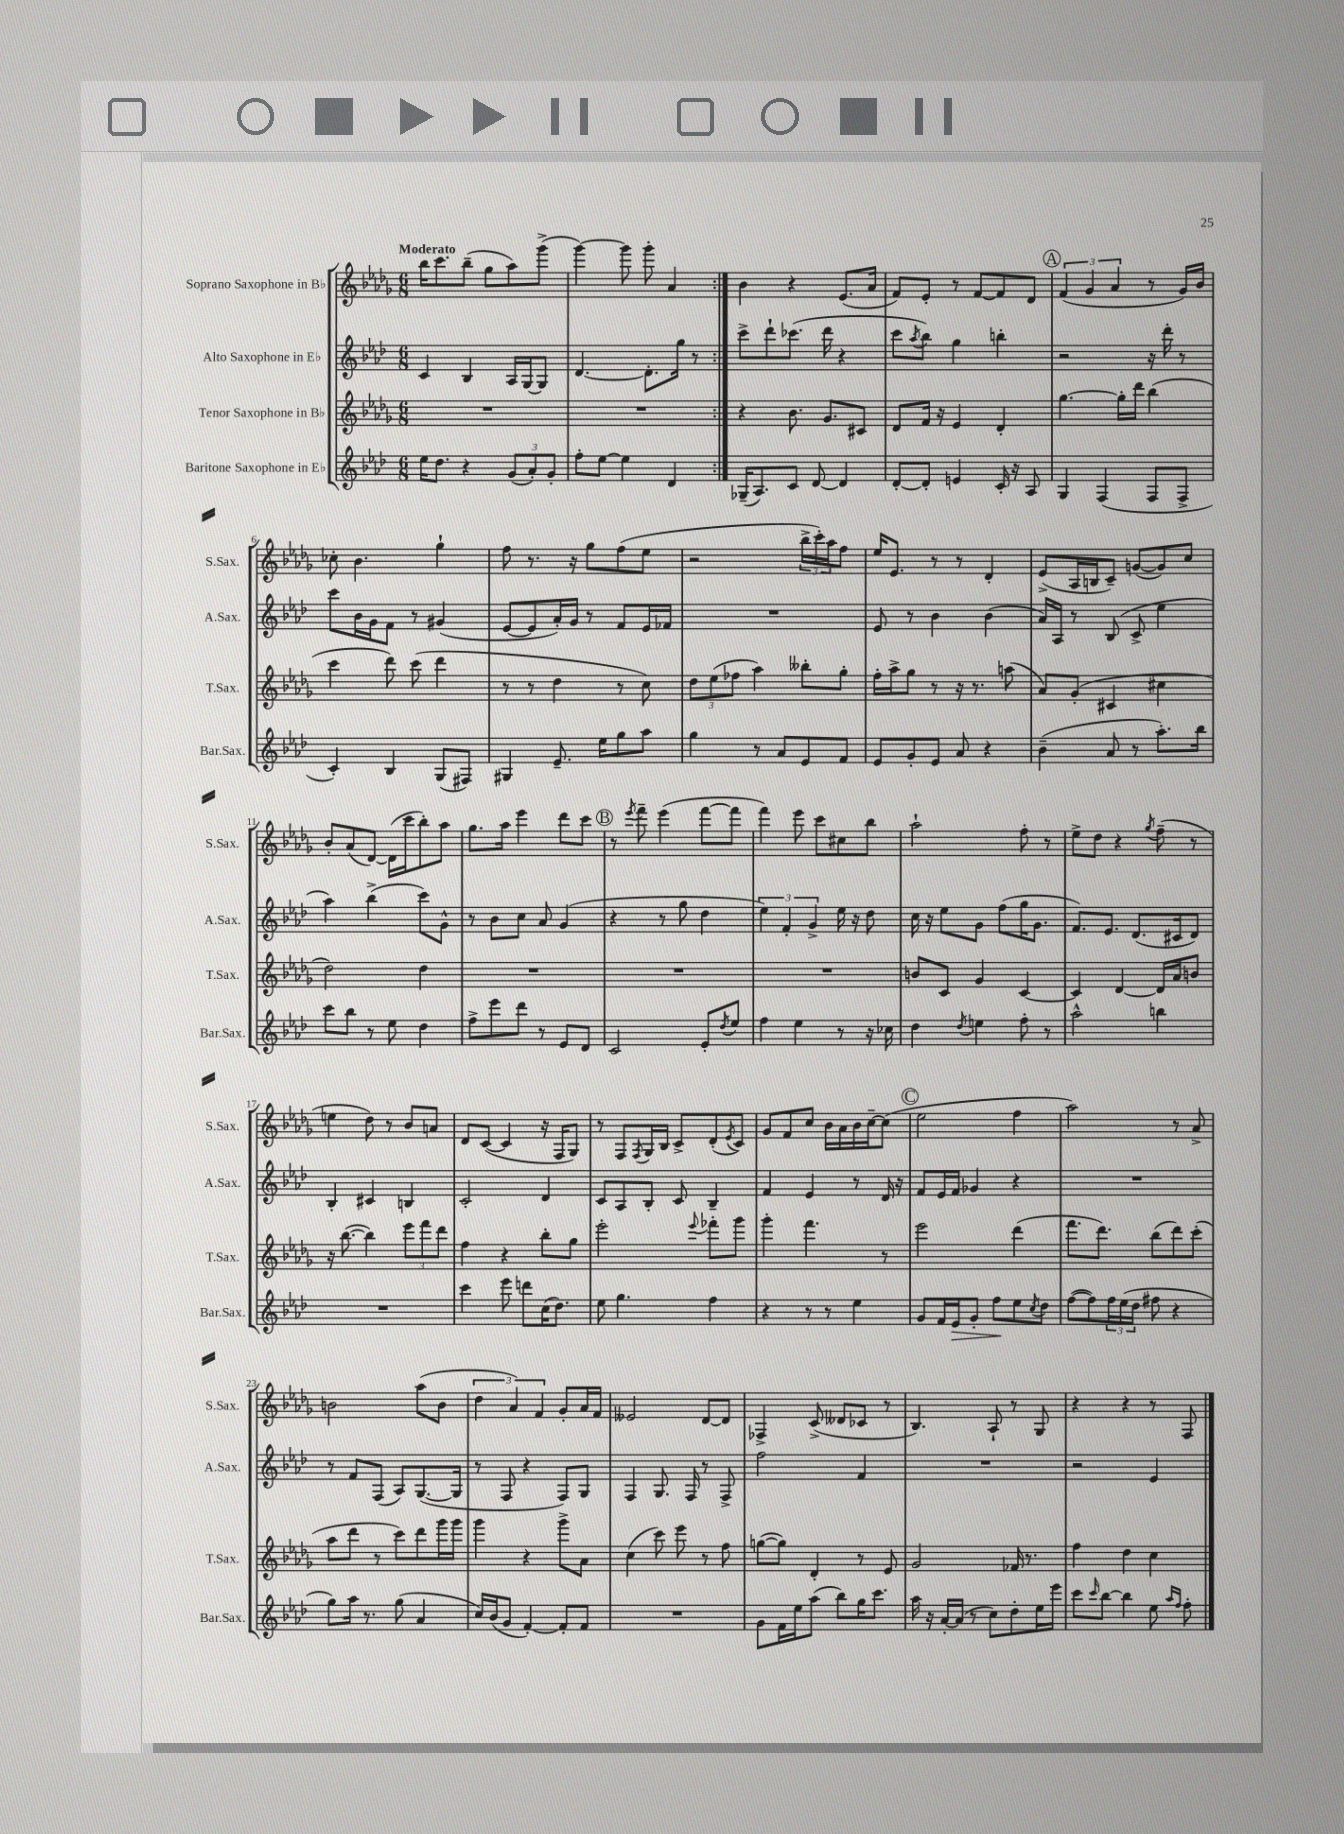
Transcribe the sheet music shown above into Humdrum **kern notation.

**kern	**dynam	**kern	**kern	**kern
*part4	*part4	*part3	*part2	*part1
*staff4	*staff4	*staff3	*staff2	*staff1
*I"Baritone Saxophone in E♭	*	*I"Tenor Saxophone in B♭	*I"Alto Saxophone in E♭	*I"Soprano Saxophone in B♭
*I'Bar.Sax.	*	*I'T.Sax.	*I'A.Sax.	*I'S.Sax.
*clefG2	*	*clefG2	*clefG2	*clefG2
*k[b-e-a-d-]	*	*k[b-e-a-d-g-]	*k[b-e-a-d-]	*k[b-e-a-d-g-]
*M6/8	*	*M6/8	*M6/8	*M6/8
=1	=1	=1	=1	=1
!	!	!	!	!LO:TX:a:B:t=Moderato
16ee-\KL	.	2.r	4c/	16bb-\KL
8.dd-\J	.	.	.	8.ccc\
4r	.	.	4B-/	(8bb-~\J
.	.	.	.	8gg-\L
(12g/L	.	.	16A-/LL	8aa-\)
.	.	.	[16G/J	.
12a-'/)	.	.	.	.
.	.	.	8G/J]	(8ggg-^\J
12g'/J	.	.	.	.
=2	=2	=2	=2	=2
8ff'\L	.	2.r	[4.d-/	[4ggg-\)
[8ee-\J	.	.	.	.
4ee-\]	.	.	.	8ggg-\]
.	.	.	8.d-'\L]	8ggg-'\
4d-/	.	.	.	4a-/
.	.	.	16gg\Jk	.
.	.	.	8r	.
=3:|!	=3:|!	=3:|!	=3:|!	=3:|!
(16G-X~/KL	.	4r	8ccc^\L	4b-\
8.A-/)	.	.	.	.
.	.	.	8ddd-`\	.
8c/J	.	8.b-\	(8.ccc-X\J	4r
[8d-/	.	.	.	.
.	.	8.g-/L	16ddd-\	.
4d-/]	.	.	4r	(8.e-/L
.	.	8c#X/J	.	.
.	.	.	.	16a-/Jk
=4	=4	=4	=4	=4
[8d-'/L	.	8d-/L	8ccc\L	8f/L)
.	.	.	8qaa-/	.
8d-'/J]	.	16f/Jk	8bb-\J)	8e-'/J
.	.	16r	.	.
4en/	.	4e-/	4gg\	8r
.	.	.	.	[8f/L
16c'/	.	4d-'/	4bbn'\	8f/]
16r	.	.	.	.
8A-/	.	.	.	8d-/J
!!LO:REH:place=s1:t=A
=5	=5	=5	=5	=5
4G/	.	[4.gg-\	2r	(6f/
.	.	.	.	6g-/
(4F/	.	.	.	.
.	.	.	.	6a-/
.	.	16gg-'\LL]	.	.
.	.	16ddd-\JJ	.	.
8F/L	.	(4bb-\	16r	8r
.	.	.	16ddd-'\	.
8F^/J	.	.	8r	16g-/LL)
.	.	.	.	16b-/JJ
!!LO:LB:g=z
=6	=6	=6	=6	=6
4c'/)	.	4ccc\	8ccc\L	8cc-X'\
.	.	.	16b-\L	4.b-\
.	.	.	16g\J	.
4B-/	.	8ddd-\)	8f\J	.
.	.	(8ccc\	8r	.
(8G/L	.	4ddd-\	(4g#X/	4gg-`\
8F#X/J)	.	.	.	.
=7	=7	=7	=7	=7
4G#X/	.	8r	[8e-/L	8ff\
.	.	8r	8e-/]	8.r
8.e-~/	.	4dd-\	16a-'/L)	.
.	.	.	16g/JJ	16r
.	.	.	8r	8gg-\L
16ee-\KL	.	.	.	.
8gg\	.	8r	8f/L	(8ff\
8aa-\J	.	8cc\)	16e-/L	8ee-\J
.	.	.	16f-X/JJ	.
=8	=8	=8	=8	=8
4gg\	.	12dd-\L	2.r	2r
.	.	(12ee-\	.	.
.	.	12ff-X\J	.	.
8r	.	4aa-\)	.	.
8a-/L	.	.	.	.
8e-/	.	8bb--X'\L	.	24bb-^\LL
.	.	.	.	24ccc'\)
.	.	.	.	24aa-\J
8f/J	.	8gg-'\J	.	8ff\J
=9	=9	=9	=9	=9
8e-/L	.	16ff'\LL	8e-/	16ee-/KL
.	.	16aa-^\J	.	8.e-/J
8g'/	.	8gg-\J	8r	.
8e-/J	.	8r	4b-\	8r
8a-/	.	16r	.	8r
.	.	8.r	.	.
4r	.	.	(4b-\	4d-'/
.	.	(8aan\	.	.
=10	=10	=10	=10	=10
(4b-~\	.	8a-/L)	16a-/LL)	(8e-^/L
.	.	.	16A-/JJ	.
.	.	(8g-'/J	8r	16A-/L
.	.	.	.	16Bn/J
8a-/	.	4c#X/	(8B-/	8c~/J)
8r	.	.	8c^/	([8gn/L
8.aa-'\L)	.	4cc#X\	4ee-\	8g/])
.	.	.	.	8cc/J
16bb-\Jk	.	.	.	.
!!LO:LB:g=z
=11	=11	=11	=11	=11
8ccc\L	.	2dd-\)	4aa-\)	8b-'/L
8bb-\J	.	.	.	(8a-/
8r	.	.	(4bb-^\	[8d-/J)
8ee-\	.	.	.	(16d-\LL]
.	.	.	.	16ccc\J
4dd-\	.	4dd-\	8ccc\L)	8bb-'\)
.	.	.	8g^^\J	8aa-\J
=12	=12	=12	=12	=12
8ff^\L	.	2.r	8r	8.gg-\L
8eee-\	.	.	8b-\L	.
.	.	.	.	16aa-\Jk
8ddd-\J	.	.	8cc\J	4eee-\
8r	.	.	8a-/	.
8e-/L	.	.	(4g/	8ddd-\L
8d-/J	.	.	.	8ccc\J
!!LO:REH:place=s1:t=B
=13	=13	=13	=13	=13
2c/	.	2.r	4r	8r
.	.	.	.	8qeee-/
.	.	.	.	8fff~\
.	.	.	8r	(4eee-\
.	.	.	8gg\	.
8e-'/L	.	.	4dd-\	[8fff\L
8qdd-/	.	.	.	.
8ee-/J	.	.	.	8fff\J]
=14	=14	=14	=14	=14
4ff\	.	2.r	6ee-\)	4fff\)
.	.	.	6f'/	.
4ee-\	.	.	.	8eee-\
.	.	.	6g^/	.
.	.	.	.	8ccc\L
8r	.	.	16ee-\	8cc#X\
.	.	.	16r	.
16r	.	.	8dd-\	8bb-\J
16cc-X\	.	.	.	.
=15	=15	=15	=15	=15
4dd-\	.	8bn/L	16cc\	2aa-`\
.	.	.	16r	.
.	.	8c/J	8ee-\L	.
8qdd-/	.	.	.	.
4een\	.	4g-/	8g\J	.
.	.	.	(8ff\L	.
8ff'\	.	[4c/	16gg\K	8ff'\
.	.	.	8.g\J	.
8r	.	.	.	8r
=16	=16	=16	=16	=16
2aa-^^\	.	4c/]	8.f/L)	8ee-^\L
.	.	.	.	8dd-\J
.	.	.	8.e-/J	.
.	.	[4d-/	.	4r
.	.	.	(8.d-/L	.
.	.	.	.	8qgg-/
4bbn\	.	16d-/LL]	.	(8ff~\
.	.	16a-/J	16c#X/k	.
.	.	8bn/J	8d-/J)	8r
!!LO:LB:g=z
=17	=17	=17	=17	=17
2.r	.	16r	4B-'/	4een\
.	.	([8.bb-\	.	.
.	.	4bb-\])	4c#X/	8dd-\)
.	.	.	.	8r
.	.	12eee-\L	4Bn/	8b-/L
.	.	12fff\	.	.
.	.	.	.	8an/J
.	.	12ddd-\J	.	.
=18	=18	=18	=18	=18
4ccc\	.	4ff\	2c'/	8d-/L
.	.	.	.	([8c/J
8eee-\	.	4r	.	4c/]
8dddn\L	.	.	.	.
(16cc\K	.	8bb-'\L	4d-/	16r
8.dd-\J)	.	.	.	16F/KL
.	.	8gg-\J	.	8G-/J)
=19	=19	=19	=19	=19
8ee-\	.	2eee-'\	8c/L	8r
4.gg\	.	.	8A-/	8F/L
.	.	.	.	8qF/
.	.	.	8B-'/J	16G-/L
.	.	.	.	16B-/JJ
.	.	.	8c/	8c^/L
.	.	8qqeee-/	.	.
4ff\	.	8fff-X'\L	4B-~/	(8d-'/
.	.	.	.	8qe-/
.	.	8ggg-\J	.	8c/J)
=20	=20	=20	=20	=20
4r	.	4ggg-'\	4f/	8g-/L
.	.	.	.	8f/
8r	.	4.fff\	4e-/	8cc/J
8r	.	.	.	16b-\LL
.	.	.	.	16a-\
4ee-\	.	.	8r	16b-\
.	.	.	.	[16cc~\J
.	.	8r	16d-/	(8cc\J]
.	.	.	16r	.
!!LO:REH:place=s1:t=C
=21	=21	=21	=21	=21
8g/L	.	2eee-\	8f/L	2ee-\
16f/L	.	.	16e-/L	.
!	!LO:HP:b	!	!	!
16e-/J	>	.	16f/JJ	.
8g'/J	.	.	4g-X/	.
8ff\L	.	.	.	.
8ee-\	]	(4ddd-\	4r	4ff\
8qcc/	.	.	.	.
8dd-\J	.	.	.	.
=22	=22	=22	=22	=22
([8ff\L	.	8.fff\L	2.r	2aa-\)
8ff\])	.	.	.	.
.	.	8.ddd-\J)	.	.
24ff\L	.	.	.	.
(24ee-\	.	.	.	.
24dd-\JJ	.	.	.	.
8ff#X\	.	(8bb-\L	.	.
4r	.	8ddd-\)	.	8r
.	.	(8ccc'\J	.	8a-^/
!!LO:LB:g=z
=23	=23	=23	=23	=23
8gg\L)	.	8aa-\L	8r	2bn\
16aa-\Jk	.	8ddd-\J	8f/L	.
8.r	.	.	.	.
.	.	8r	(8F/J	.
(8gg\	.	8ccc\L)	8A-/L)	.
4a-/	.	8ddd-\	([8.G/	(8aa-\L
.	.	16ggg-\L	.	8b\J
.	.	16ggg-\JJ	16G/Jk]	.
=24	=24	=24	=24	=24
16cc/LL)	.	4ggg-\	8r	6dd-\
(16b-/J	.	.	.	.
8g/J	.	.	8F/	.
.	.	.	.	6a-/)
[4f'/)	.	4r	4r	.
.	.	.	.	6f/
8f'/L]	.	8ggg-^\L	8F/L)	8g-'/L
8f/J	.	8a-\J	8G/J	16a-/L
.	.	.	.	16f/JJ
=25	=25	=25	=25	=25
2.r	.	(4cc\	4F/	2e--X/
.	.	8ccc\)	8.G/	.
.	.	8eee-\	.	.
.	.	.	16F/	.
.	.	8r	8r	[8d-/L
.	.	8ff\	8F^/	8d-/J]
=26	=26	=26	=26	=26
8g\L	.	([8ggn\L	2ff\	4F-X^/
16f\L	.	8gg\J])	.	.
16ee-\J	.	.	.	.
(8aa-\J	.	4d-'/	.	(8c^/
8bb-\L)	.	.	.	8d--X/L
16gg\K	.	8r	4f/	8c-X/J
8.ccc\J	.	.	.	.
.	.	8e-/	.	8r
=27	=27	=27	=27	=27
16aa-\	.	2g-/	2.r	4.B-/)
16r	.	.	.	.
[16a-'/LL	.	.	.	.
(16a-/JJ]	.	.	.	.
8r	.	.	.	.
8cc\L)	.	.	.	8A-`/
8dd-'\	.	16f-X/	.	8r
.	.	8.r	.	.
16ee-\L	.	.	.	8G-/
16eee-\JJ	.	.	.	.
=28	=28	=28	=28	=28
8ccc\L	.	4ff\	2r	4r
16qqccc/	.	.	.	.
[8bb-\J	.	.	.	.
4bb-\]	.	4dd-\	.	4r
8ee-\	.	4cc\	4e-/	8r
16qqaa-/LL	.	.	.	.
16qqff/JJ	.	.	.	.
8ff'\	.	.	.	8F/
==	==	==	==	==
*-	*-	*-	*-	*-
